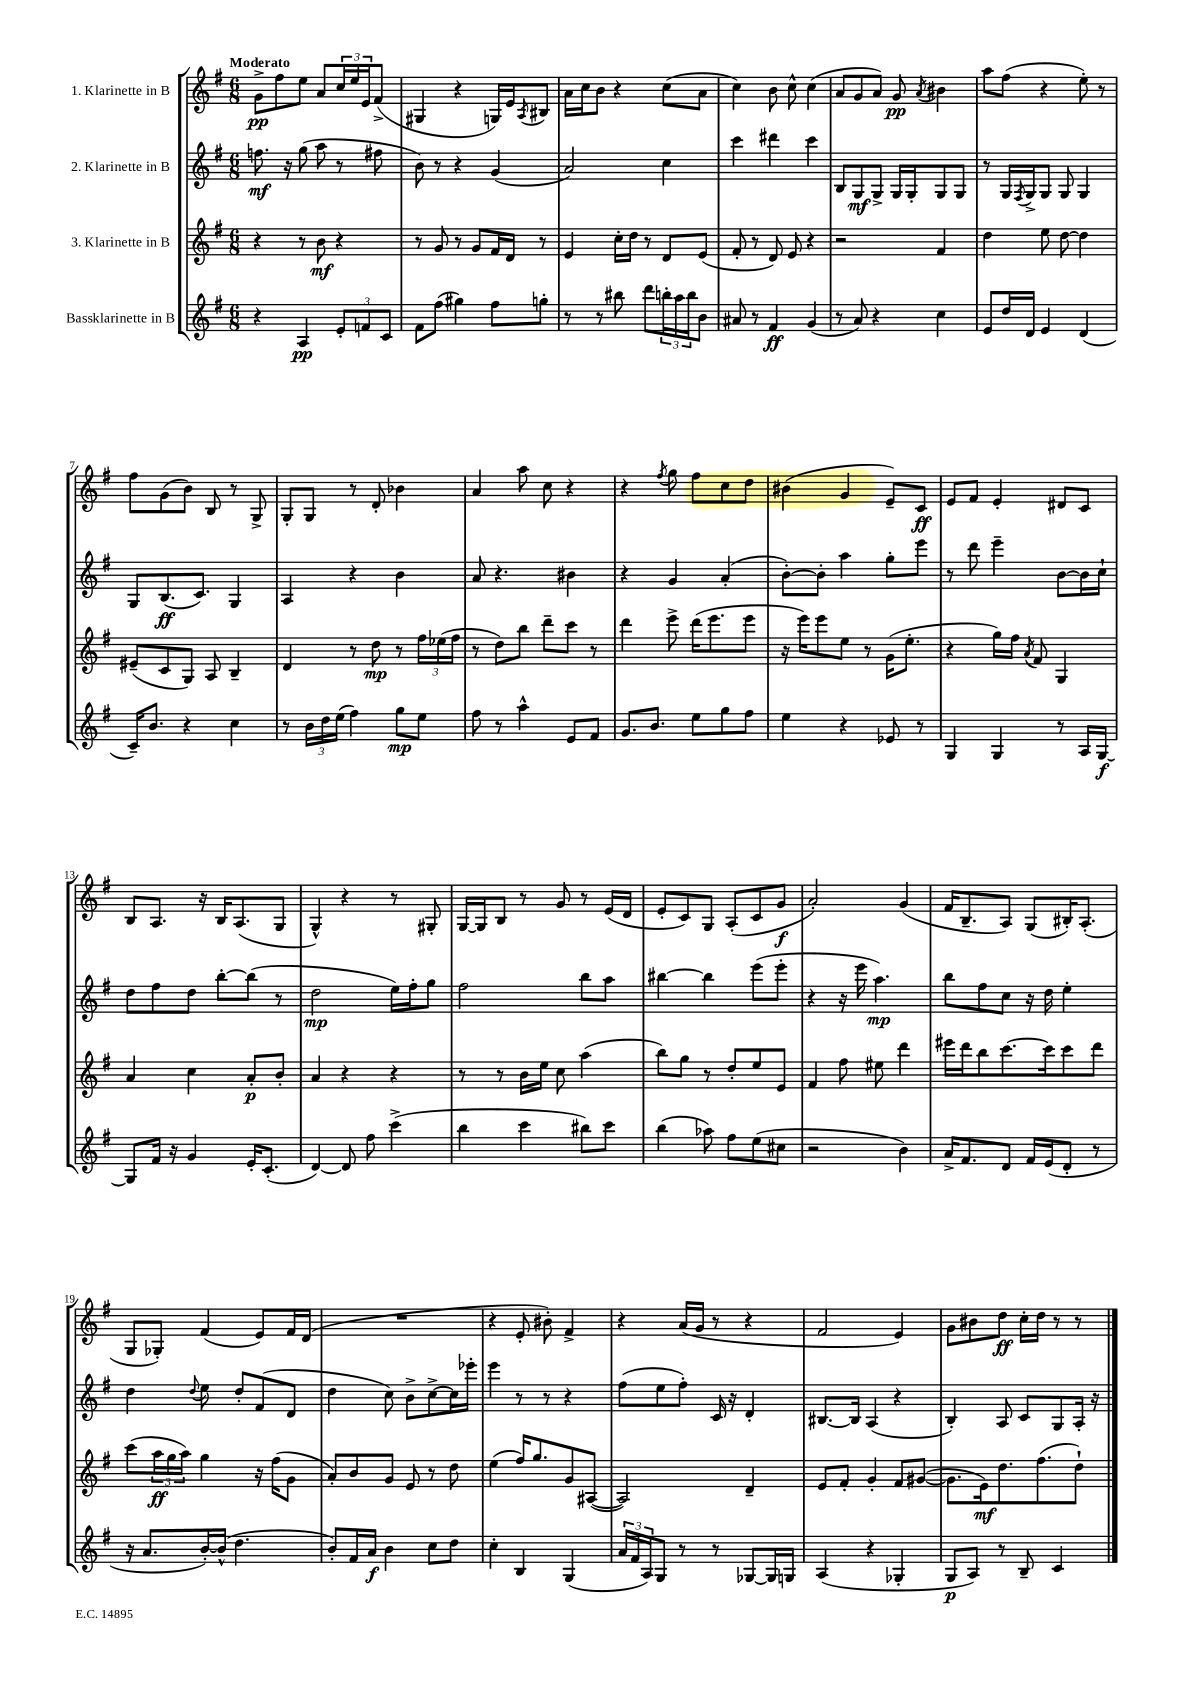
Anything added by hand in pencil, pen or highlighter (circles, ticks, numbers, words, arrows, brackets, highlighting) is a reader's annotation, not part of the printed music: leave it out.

**kern	**kern	**kern	**kern
*staff4	*staff3	*staff2	*staff1
*clefG2	*clefG2	*clefG2	*clefG2
*k[f#]	*k[f#]	*k[f#]	*k[f#]
*M6/8	*M6/8	*M6/8	*M6/8
4r	4r	8.ff	8g^
.	.	.	8ff#
.	.	16r	.
4A	8r	(8gg	8ee
.	8b	8aa	8a
12e'	4r	8r	24cc
.	.	.	24ee
12f	.	.	24e
.	.	8ff#	(8f#^
12c	.	.	.
=	=	=	=
8f#	8r	8b)	4G#
(8ff#	8g	8r	.
4gg#)	8r	4r	4r
.	8g	.	.
8ff#	16f#	(4g	16G)
.	16d	.	16e
.	.	.	8qA
8gg'	8r	.	8B#
=	=	=	=
8r	4e	2a)	16a
.	.	.	16cc
8r	.	.	8b
8bb#	16cc'	.	4r
.	16dd	.	.
8ddd	8r	.	.
24bb'	8d	4cc	(8cc
24aa	.	.	.
24bb	.	.	.
8b	(8e	.	8a
=	=	=	=
8a#	8f#'	4ccc	4cc)
8r	8r	.	.
4f#	8d)	4ddd#	8b
.	8e	.	8cc^^
(4g	4r	4ccc	(4cc
=	=	=	=
8r	2r	8B	8a
8a)	.	8G	8g
4r	.	8G^	8a)
.	.	16G	8g
.	.	16G'	.
.	.	.	8qa
4cc	4f#	8G	4b#
.	.	8G	.
=	=	=	=
8e	4dd	8r	8aa
16dd	.	16G	(8ff#
.	.	8qF#	.
16d	.	16G^	.
4e	8ee	8G	4r
.	[8dd	8G	.
(4d	4dd]	4G	8ee')
.	.	.	8r
=	=	=	=
16c~)	(8e#~	8G	8ff#
8.b	.	.	.
.	8c	(8.B	(8g
4r	8G)	.	8b)
.	.	8.c)	.
.	8A	.	8B
4cc	4B~	4G	8r
.	.	.	8G^
=	=	=	=
8r	4d	4A	8G'
24b	.	.	8G
24dd	.	.	.
(24ee	.	.	.
4ff#)	8r	4r	8r
.	8dd	.	8d'
8gg	8r	4b	4b-
8ee	24ff#	.	.
.	(24ee-	.	.
.	24ff#	.	.
=	=	=	=
8ff#	8r	8a	4a
8r	8dd)	4.r	.
4aa^^	8bb	.	8aa
.	8ddd~	.	8cc
8e	8ccc	4b#	4r
8f#	8r	.	.
=	=	=	=
8.g	4ddd	4r	4r
8.b	.	.	.
.	.	.	8qff#
.	8eee^	4g	8gg
8ee	(16ddd	.	8ff#
.	8.eee	.	.
8gg	.	(4a'	8cc
8ff#	8eee	.	8dd
=	=	=	=
4ee	16r	[8b')	(4b#
.	16eee)	.	.
.	8eee	8b']	.
4r	8ee	4aa	4g
.	8r	.	.
8e-	(16g	8gg'	8e~)
.	8.ee'	.	.
8r	.	8eee	8c
=	=	=	=
4G	4r	8r	8e
.	.	8ddd	8f#
4G	16gg)	4eee~	4e'
.	16ff#	.	.
.	8qa	.	.
.	8f#	.	.
8r	4G	[8b	8d#
16A	.	16b]	8c
[16G	.	16cc`	.
=	=	=	=
8G]	4a	8dd	8B
16f#	.	8ff#	8.A
16r	.	.	.
4g	4cc	8dd	.
.	.	.	16r
.	.	[8bb'	16B
.	.	.	(8.A
16e'	8a'	(8bb]	.
(8.c'	.	.	.
.	8b'	8r	8G
=	=	=	=
[4d)	4a	2dd	4G^^)
8d]	4r	.	4r
8ff#	.	.	.
(4ccc^	4r	16ee)	8r
.	.	16ff#'	.
.	.	8gg	8G#'
=	=	=	=
4bb	8r	2ff#	[16G
.	.	.	16G]
.	8r	.	8B
4ccc	16b	.	8r
.	16ee	.	.
.	8cc	.	8g
8bb#)	(4aa	8bb	8r
8ccc	.	8aa	(16e
.	.	.	16d
=	=	=	=
(4bb	8bb)	[4bb#	8e'
.	8gg	.	8c)
8aa-)	8r	4bb#]	8G
8ff#	8dd'	.	(8A'
(8ee	8ee	(8eee	8c
8cc#	8e	8eee'	8g
=	=	=	=
2r	4f#	4r	2a')
.	8ff#	16r	.
.	.	16eee	.
.	8ee#	4.aa)	.
4b)	4ddd	.	(4g
=	=	=	=
16a^	16eee#	8bb	16f#
8.f#	16ddd	.	8.B~
.	8bb	8ff#	.
8d	[8.ccc	8cc	8A)
16f#	.	16r	(8G
(16e	16ccc]	16dd	.
8d'	8ccc	4ee'	16B#')
.	.	.	(8.A'
8r	8ddd	.	.
=	=	=	=
16r	(8ccc	4dd	8G
8.a	.	.	.
.	24aa	.	8G-')
.	24gg	.	.
.	24aa)	.	.
.	.	8qqdd	.
[16b')	4gg	8ee	(4f#
(16b^^]	.	.	.
4.dd	.	8dd'	.
.	16r	(8f#	8e)
.	(16ff#	.	.
.	8g	8d	16f#
.	.	.	(16d
=	=	=	=
8b')	8a')	4dd	2.r
16f#	8b	.	.
16a	.	.	.
4b	8g	8cc)	.
.	8e	8b^	.
8cc	8r	[8cc^	.
8dd	8dd	16cc]	.
.	.	16eee-'	.
=	=	=	=
4cc'	(4ee	4eee	4r
4B	16ff#)	8r	8e'
.	8.gg	.	.
.	.	8r	8b#')
(4G	8g	4r	4f#^
.	([8A#	.	.
=	=	=	=
24a	2A#])	(8ff#	4r
24f#	.	.	.
24A)	.	.	.
8G	.	8ee	.
8r	.	8ff#')	(16a
.	.	.	16g
8r	.	16c	8r
.	.	16r	.
[8G-	4d~	4d'	4r
16G-]	.	.	.
16G	.	.	.
=	=	=	=
(4A	8e	[8.B#	2f#
.	8f#'	.	.
.	.	16B#]	.
4r	4g'	(4A	.
4G-'	8f#	4r	4e)
.	([8g#	.	.
=	=	=	=
8G	8.g#]	4B')	8g
8A)	.	.	8b#
.	16e)	.	.
8r	8.dd	8A	8dd
8B~	.	8c	16cc'
.	(8.ff#	.	16dd
4c	.	8G	8r
.	8dd`)	16A'	8r
.	.	16r	.
==	==	==	==
*-	*-	*-	*-
